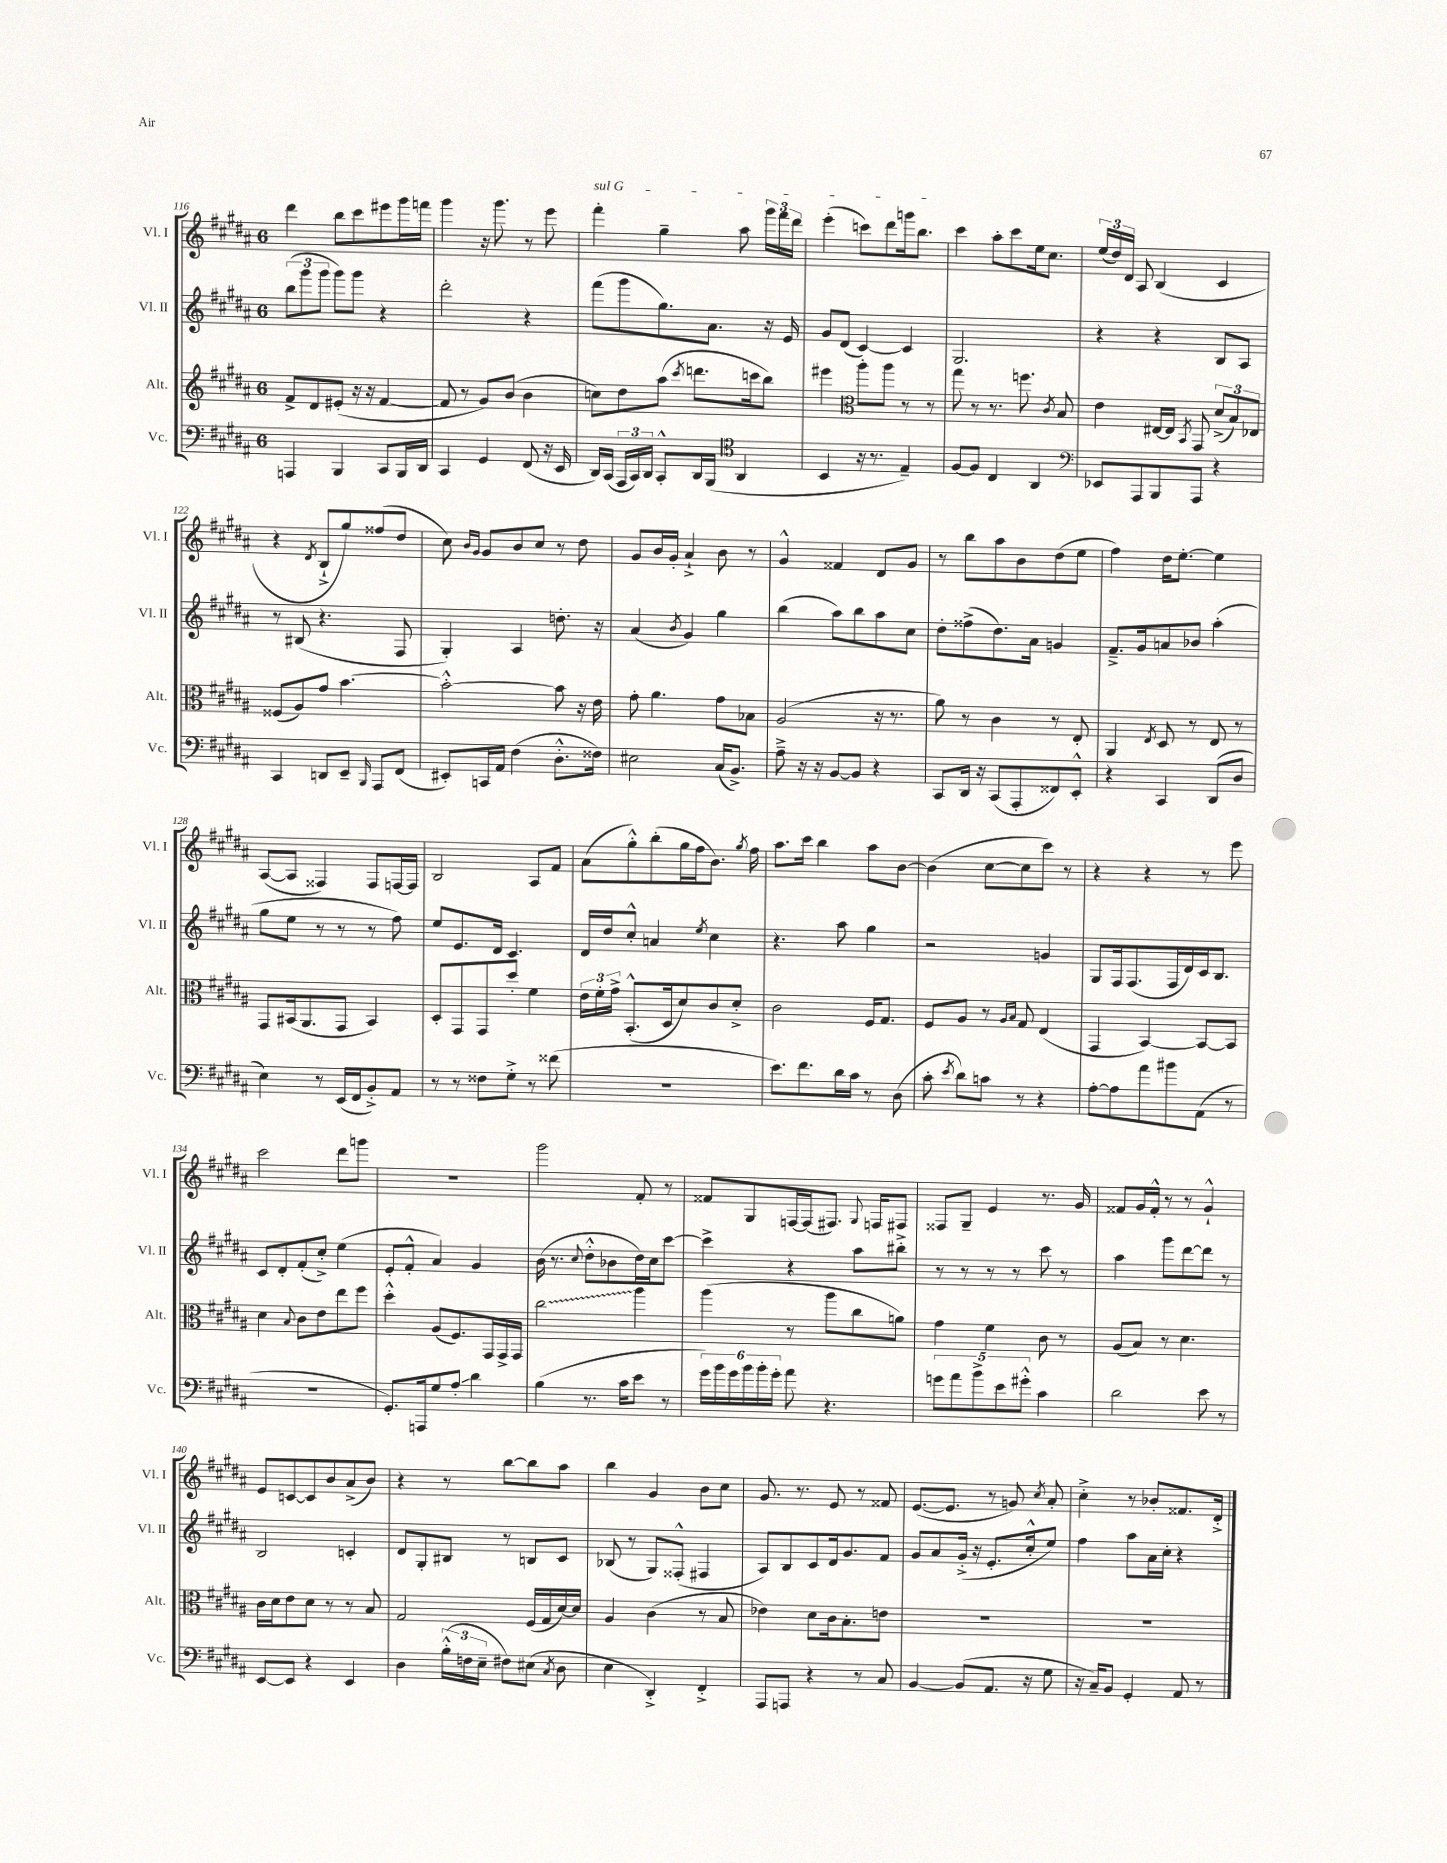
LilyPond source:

<<
\new StaffGroup <<
\new Staff = "s0" \with { instrumentName = "Vl. I" shortInstrumentName = "Vl. I" } {
    \clef treble \key b \major \once \override Staff.TimeSignature.style = #'single-digit \time 6/8
    \autoBeamOff dis'''4 b''8[ cis'''8 eis'''8 gis'''16 f'''16] |
    gis'''4 r16 gis'''8. r8 e'''8 |
    \once \override TextSpanner.bound-details.left.text = \markup { \italic "sul G" } fis'''4-.\startTextSpan gis''4-- ais''8 \tuplet 3/2 { gis'''16[ fis'''16 dis'''16] } |
    e'''4-.( c'''8[) dis'''8 g'''16 b''8.]\stopTextSpan |
    cis'''4 ais''8[-. cis'''8 e''16 cis''8.] |
    \tuplet 3/2 { e''16[( dis''16) dis'16] } ais8 b4( cis'4 |
    r4 \acciaccatura { dis'8 } b8[-!-> gis''8) fisis''8( dis''8] |
    cis''8) \grace { b'16[ gis'16] } gis'8[ b'8 cis''8] r8 dis''8 |
    gis'8[ b'16 gis'16]-. ais'4-!-> b'8 r8 |
    gis'4-^ fisis'4 dis'8[ gis'8] |
    r8 b''8[ ais''8 b'8 dis''8( e''8] |
    fis''4) dis''16[ e''8.]~-. e''4 |
    ais8[~( ais8] fisis4) fisis8[ f16~ f16] |
    b2 ais8[ fis'8] |
    ais'8[( gis''8-.-^) b''8-.( gis''16 fis''16 b'8.]) \acciaccatura { gis''8 } fis''16 |
    ais''8.[ cis'''16] b''4 ais''8[ b'8]~ |
    b'4( cis''8[~ cis''8 cis'''8]) r8 |
    r4 r4 r8 e'''8 |
    cis'''2 dis'''8[ g'''8] |
    R2. |
    gis'''2 fis'8-. r8 |
    fisis'8[ gis8 f16~ f16( fis8.]) \appoggiatura { gis8 } f16[ fis8] |
    fisis8[ gis8]-- e'4 r8. gis'16 |
    fisis'8[ gis'16 fisis'16]-.-^ r8 r8 gis'4-!-^ |
    e'8[ c'8~ c'8 b'8 ais'8->( b'8]) |
    r4 r8 b''8[~ b''8 ais''8] |
    b''4 gis'4 b'8[ cis''8] |
    gis'8. r8. e'8 r8 fisis'8 |
    e'8.[~( e'8.] r8 g'8) \acciaccatura { cis''8 } ais'8-. |
    cis''4-.-> r8 bes'8[-. fisis'8. dis'16]-.-> \bar "|." |
}
\new Staff = "s1" \with { instrumentName = "Vl. II" shortInstrumentName = "Vl. II" } {
    \clef treble \key b \major \once \override Staff.TimeSignature.style = #'single-digit \time 6/8
    \autoBeamOff \tuplet 3/2 { b''8[( gis'''8 gis'''8] } gis'''8[) gis'''8] r4 |
    dis'''2-. r4 |
    fis'''8[( gis'''8 gis''8.) ais'8.] r16 e'16 |
    gis'8[ dis'8]( cis'4~) cis'4 |
    gis2. |
    r4 r4 b8[ ais8] |
    r8 bis8( r4. fis8 |
    gis4-.) ais4 d''8.-. r16 |
    ais'4( \acciaccatura { b'8 } gis'4) gis''4 |
    b''4( ais''8[) b''8 ais''8 cis''8] |
    dis''8[-. fisis''8->( dis''8.) ais'16] g'4 |
    fis'8.[---> gis'16 a'8 bes'8] ais''4-.( |
    gis''8[ e''8] r8 r8 r8 fis''8) |
    e''8[ e'8. dis'16] cis'4. |
    dis'16[ dis''16 cis''8]-.-^ a'4 \acciaccatura { e''8 } cis''4 |
    r4. ais''8 gis''4 |
    r2 g'4 |
    gis8[ fis16 fis8.( fis16 dis'16) cis'16 b8.] |
    cis'8[ dis'8-. fis'8-.( cis''8]-.->) e''4( |
    e'8[-. fis'8]-.-^ ais'4) gis'4 |
    b'16( r8. \appoggiatura { cis''8 } dis''8[-.-^ bes'8 dis''16) cis''16 cis'''8]~ |
    cis'''4-> r4 ais''8[ bis''8]-.-> |
    r8 r8 r8 r8 cis'''8 r8 |
    ais''4 gis'''8[ dis'''8~ dis'''8] r8 |
    b2 c'4-. |
    dis'8[ gis8-. bis8] r8 b8[ cis'8] |
    bes8( r8 gis8[) fisis8]-.-^( fis4 |
    ais8[) b8 cis'8 dis'16 gis'8. fis'8] |
    gis'8[ ais'8 gis'16]-.->( r16 e'8.[-. cis''16-.-^ e''8]) |
    fis''4 ais''8[ ais'16 cis''16]-. r4 \bar "|." |
}
\new Staff = "s2" \with { instrumentName = "Alt." shortInstrumentName = "Alt." } {
    \clef treble \key b \major \once \override Staff.TimeSignature.style = #'single-digit \time 6/8
    \autoBeamOff fis'8[-> dis'8 eis'8]-.( r16 r16 fis'4~ |
    fis'8 r8 gis'8[) b'8]( b'4 |
    c''8[) dis''8 ais''8]( \acciaccatura { cis'''8 } d'''8.[ c'''16 b''8]) |
    eis'''4 \clef alto ais''8[-. ais''8] r8 r8 |
    gis''8 r8 r8. f''8. \acciaccatura { cis'8 } b8 |
    e'4 eis16[~ eis16] \acciaccatura { b,8 } gis,8 \tuplet 3/2 { dis'8[->( b8) ees8] } |
    fisis8[( ais8) gis'8] b'4.~ |
    b'2~-.-^ b'8 r16 e'16 |
    gis'8-. ais'4. gis'8[ bes8] |
    ais2( r16 r8. |
    ais'8) r8 cis'4 r8 e8-. |
    ais,4 \acciaccatura { e8 } dis8 r8 e8 r8 |
    gis,8[ bis,16( ais,8. gis,8] bis,4) |
    dis8[-. gis,8 gis,8 dis''8]-. fis'4 |
    \tuplet 3/2 { e'16[ fis'16-. gis'16]-> } b,8.[-.-^( dis16 dis'8) cis'8 dis'8]-.-> |
    cis'2 fis16[ gis8.] |
    fis8[ ais8] r8 \grace { ais16[ b16] } gis8 e4( |
    gis,4 b,4~) b,8[~ b,8] |
    dis'4 \appoggiatura { b8 } cis'8[ e'8 e''8 fis''8] |
    dis''4-.-^ ais8[( fis8.) gis,16 gis,16-> gis,16] |
    \once \override Glissando.style = #'zigzag cis''2\glissando ais''4 |
    ais''4( r8 ais''8[ cis''8 a'8]) |
    gis'4 fis'4 cis'8 r8 |
    ais8[( b8]) r8 dis'4. |
    cis'16[ dis'16 e'8 dis'8] r8 r8 b8 |
    gis2 fis16[( gis16 dis'16~) dis'16] |
    ais4 cis'4( r8 b8 |
    ees'4) dis'8[ cis'16 b8.-. e'8] |
    R2. |
    R2. \bar "|." |
}
\new Staff = "s3" \with { instrumentName = "Vc." shortInstrumentName = "Vc." } {
    \clef bass \key b \major \once \override Staff.TimeSignature.style = #'single-digit \time 6/8
    \autoBeamOff a,,4 b,,4 cis,8[ b,,16 dis,16] |
    cis,4 gis,4 fis,8( r16 e,16 |
    dis,16[) cis,16]( \tuplet 3/2 { ais,,16[ cis,16) dis,16] } cis,8[-.-^ dis,16 b,,16]( \clef tenor ais,4 |
    b,4 r16 r8. e4--) |
    fis8[~ fis8] cis4 ais,4 |
    \clef bass ees,8[ ais,,8 b,,8 ais,,8] r4 |
    cis,4 d,8[ e,8]-- \grace { b,,16 } ais,,8[ fis,8]( |
    eis,8[-.) c,16 ais,16] fis4( dis8.[-.-^ fisis16]) |
    eis2 cis16[( b,8.]->) |
    ais8---> r16 r16 b,8[~ b,8] r4 |
    cis,8[ dis,16] r16 cis,8[( ais,,8-. fisis,8) e,8]-.-^ |
    r4 cis,4 dis,8[( dis8] |
    e4) r8 e,16[( fis,16 b,8-.->) ais,8] |
    r8 r8 fisis8[ gis8]-.-> r8 fisis'8( |
    R2. |
    e'8.[) fis'8. dis'16 cis'16] r8 dis8( |
    cis'8-. \acciaccatura { e'8 } dis'8[) c'8] r8 r4 |
    ais8[~-. ais8 ais'8 bis'8 ais,8]( r8 |
    R2. |
    gis,8.[-.) a,,16 gis8 ais8]-.\glissando dis'4 |
    b4( r8. cis'16[ e'8] r8 |
    \tuplet 6/4 { gis'16[) b'16 gis'16 b'16 b'16-. gis'16]-. } ais'8 r4. |
    \tuplet 5/4 { g'8[ ais'8 b'8-> e'8 gis'8]-.-^ } cis'4 |
    dis'2 e'8 r8 |
    e,8[~ e,8] r4 e,4 |
    dis4 \tuplet 3/2 { b16[-.-^( f16 e16]-- } fis8[) eis8]( \acciaccatura { cis8 } dis8 |
    e4 dis,4-.->) fis,4-.-> |
    ais,,8[ a,,8] r4 r8 cis8 |
    b,4~ b,8[( ais,8.] r16 gis8 |
    r16 cis16[--) b,8] gis,4-. ais,8 r8 \bar "|." |
}
>>
>>
\layout { \context { \Score currentBarNumber = #116 } }
